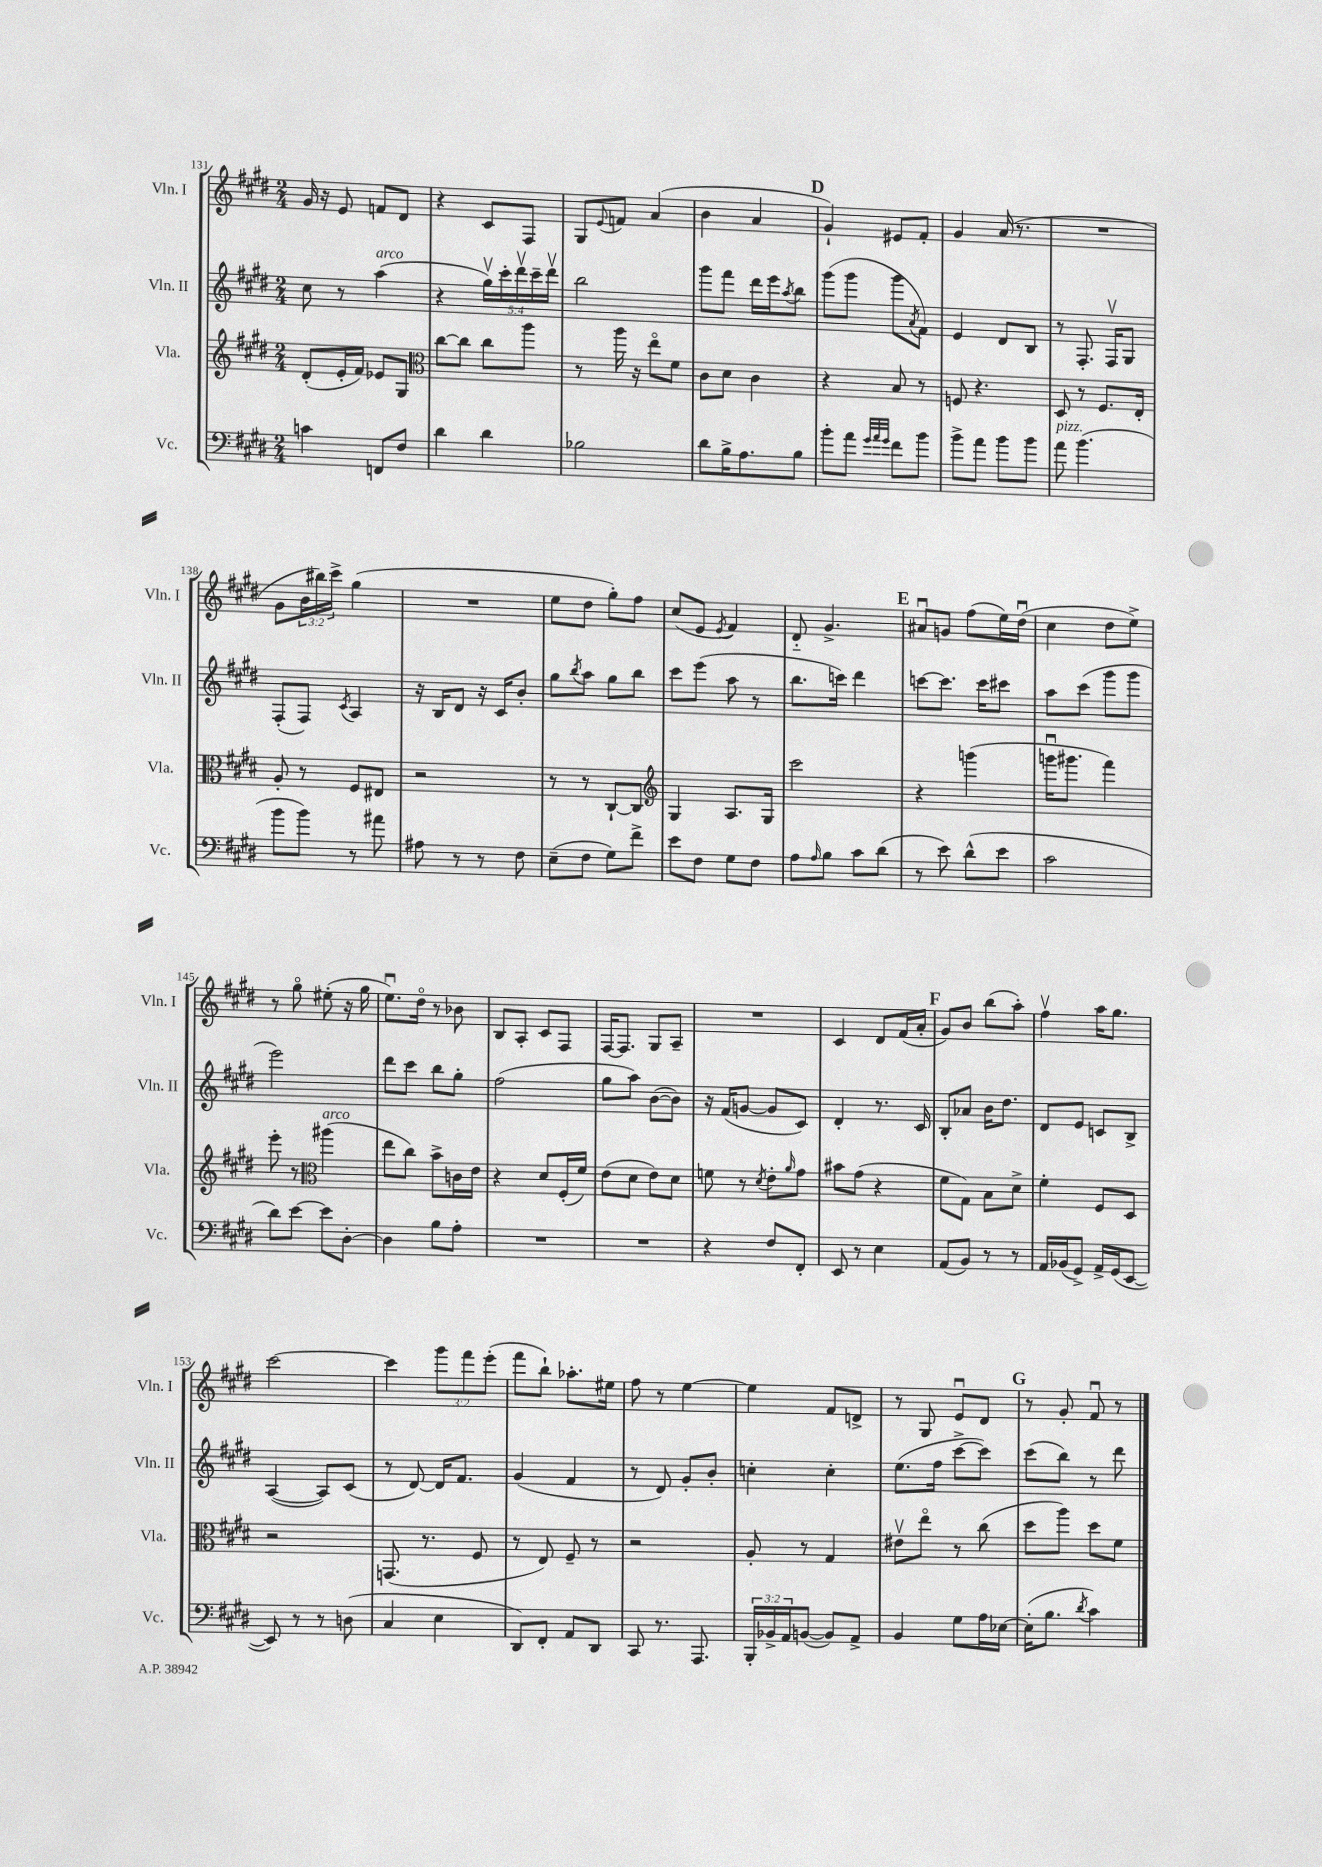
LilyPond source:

<<
\new StaffGroup <<
\new Staff = "s0" \with { instrumentName = "Vln. I" shortInstrumentName = "Vln. I" } {
    \clef treble \key e \major \numericTimeSignature \time 2/4 \override Staff.TupletNumber.text = #tuplet-number::calc-fraction-text
    gis'16 r16 e'8 f'8 dis'8 |
    r4 cis'8 fis8 |
    gis8 \appoggiatura { e'8 } f'8 a'4( |
    b'4 a'4 |
    \mark \markup { \bold "D" } gis'4-!) eis'8 fis'8-. |
    gis'4 a'16( r8. |
    R2 |
    gis'8 \tuplet 3/2 { b'16 bis''16) cis'''16-> } gis''4( |
    R2 |
    e''8 dis''8 gis''8-.) fis''8 |
    cis''8( e'8 \acciaccatura { e'8 } fis'4) |
    dis'8-_ gis'4.-> |
    \mark \markup { \bold "E" } ais'8\downbow g'8 fis''8( e''16) dis''16\downbow( |
    cis''4 dis''8 e''8->) |
    r8 gis''8\flageolet eis''8-.( r16 gis''16 |
    e''8.\downbow) dis''16\flageolet r8 bes'8 |
    b8 a8-. cis'8 fis8 |
    fis16~ fis8. gis8 a8-- |
    R2 |
    cis'4 dis'8 fis'16( a'16-. |
    \mark \markup { \bold "F" } gis'8) b'8 b''8( a''8-.) |
    fis''4\upbow a''16 gis''8. |
    cis'''2~ |
    cis'''4 \tuplet 3/2 { gis'''8 fis'''8 e'''8-.( } |
    fis'''8 b''8-!) aes''8.-. eis''16 |
    fis''8 r8 e''4~ |
    e''4 fis'8 d'8-> |
    r8 gis8 e'8\downbow dis'8 |
    \mark \markup { \bold "G" } r8 gis'8-. fis'8\downbow r8 \bar "|." |
}
\new Staff = "s1" \with { instrumentName = "Vln. II" shortInstrumentName = "Vln. II" } {
    \clef treble \key e \major \numericTimeSignature \time 2/4 \override Staff.TupletNumber.text = #tuplet-number::calc-fraction-text
    cis''8 r8 a''4^\markup { \italic "arco" }( |
    r4 \tuplet 5/4 { gis''16\upbow) cis'''16-. dis'''16\upbow cis'''16-- dis'''16\upbow } |
    b''2 |
    gis'''8 fis'''8 dis'''16 e'''16 \acciaccatura { a''8 } b''8 |
    \mark \markup { \bold "D" } gis'''8( gis'''8 gis'''8 \acciaccatura { a'8 } fis'8) |
    e'4 dis'8 b8 |
    r8 fis8.-. fis16\upbow gis8 |
    fis8-.( fis8) \acciaccatura { cis'8 } a4 |
    r16 b16 dis'8 r16 cis'16 b'8-. |
    gis''8 \acciaccatura { b''8 } a''8 gis''8 b''8 |
    cis'''8 e'''8( a''8 r8 |
    b''8. c'''16) dis'''4 |
    \mark \markup { \bold "E" } c'''8~ c'''8. c'''16 cis'''8 |
    a''8 cis'''8( gis'''8 gis'''8 |
    e'''2) |
    dis'''8 cis'''8 b''8 gis''8-. |
    fis''2( |
    gis''8 a''8) b'8~( b'8) |
    r16 fis'16( g'8~ g'8 cis'8) |
    dis'4-. r8. cis'16 |
    \mark \markup { \bold "F" } b8-. aes'8 b'16 dis''8. |
    dis'8 e'8 c'8 b8-> |
    a4~( a8) cis'8( |
    r8 dis'8~) dis'16 fis'8. |
    gis'4( fis'4 |
    r8 dis'8) gis'8-. b'8-. |
    c''4-. c''4-. |
    e''8.( fis''16 cis'''8~-> cis'''8) |
    \mark \markup { \bold "G" } cis'''8( b''8) r8 dis'''8 \bar "|." |
}
\new Staff = "s2" \with { instrumentName = "Vla." shortInstrumentName = "Vla." } {
    \clef treble \key e \major \numericTimeSignature \time 2/4
    dis'8-.( e'16-. fis'16) ees'8 gis8 |
    \clef alto cis''8~ cis''8 cis''8 a''8 |
    r8 a''16 r16 e''8\flageolet fis'8 |
    cis'8 dis'8 cis'4 |
    \mark \markup { \bold "D" } r4 b8 r8 |
    f8 r4. |
    dis8 r8 fis8. e16-. |
    a8-. r8 fis8 eis8 |
    r2 |
    r8 r8 cis8~-! cis8 |
    \clef treble gis4 a8. gis16 |
    cis'''2 |
    \mark \markup { \bold "E" } r4 g'''4( |
    g'''16\downbow gis'''8. fis'''4) |
    e'''8-. r8 \clef alto ais''4^\markup { \italic "arco" }( |
    e''8 cis''8) b'8-> c'16 e'16 |
    r4 dis'8 fis16-.( fis'16) |
    e'8( dis'8 e'8) dis'8 |
    f'8 r8 \acciaccatura { dis'8 } e'8-. \grace { a'16 } gis'8 |
    bis'8 gis'8( r4 |
    \mark \markup { \bold "F" } fis'8 gis8) b8 dis'8-> |
    fis'4-. fis8 dis8 |
    r2 |
    g,8.( r8. fis8 |
    r8 e8) fis8-- r8 |
    r2 |
    a8-. r8 gis4 |
    eis'8\upbow e''8\flageolet r8 cis''8( |
    \mark \markup { \bold "G" } dis''8 a''8) dis''8 fis'8 \bar "|." |
}
\new Staff = "s3" \with { instrumentName = "Vc." shortInstrumentName = "Vc." } {
    \clef bass \key e \major \numericTimeSignature \time 2/4 \override Staff.TupletNumber.text = #tuplet-number::calc-fraction-text
    c'4 f,8 fis8 |
    dis'4 dis'4 |
    bes2 |
    dis'8 b16-> a8. b8 |
    \mark \markup { \bold "D" } b'8-. a'8 \grace { gis'32 a'32 gis'32 } fis'8 b'8 |
    b'8-> a'8 b'8 b'8 |
    a'8^\markup { \italic "pizz." } b'4.( |
    b'8 b'8) r8 ais'8 |
    ais8 r8 r8 fis8 |
    e8--( fis8 gis8) fis'8-> |
    e'8 fis8 gis8 fis8 |
    a8 \grace { a16 } b8 cis'8 dis'8( |
    \mark \markup { \bold "E" } r8 e'8) dis'8-^( e'8 |
    cis'2 |
    dis'8) e'8~ e'8 dis8~-. |
    dis4 b8 a8-. |
    R2 |
    R2 |
    r4 fis8 fis,8-. |
    e,8 r8 e4 |
    \mark \markup { \bold "F" } a,8( b,8) r8 r8 |
    a,16 bes,16( gis,8->) a,16-> gis,16( e,8~ |
    e,8) r8 r8 d8( |
    cis4 e4 |
    dis,8) fis,8-. a,8 dis,8 |
    cis,8 r8. a,,8. |
    \tuplet 3/2 { b,,16-. bes,16-> a,16 } b,8~( b,8) a,8-> |
    b,4 gis8 a16 ees16~ |
    \mark \markup { \bold "G" } ees16-.( b8. \acciaccatura { dis'8 } cis'4) \bar "|." |
}
>>
>>
\layout { \context { \Score currentBarNumber = #131 } }
